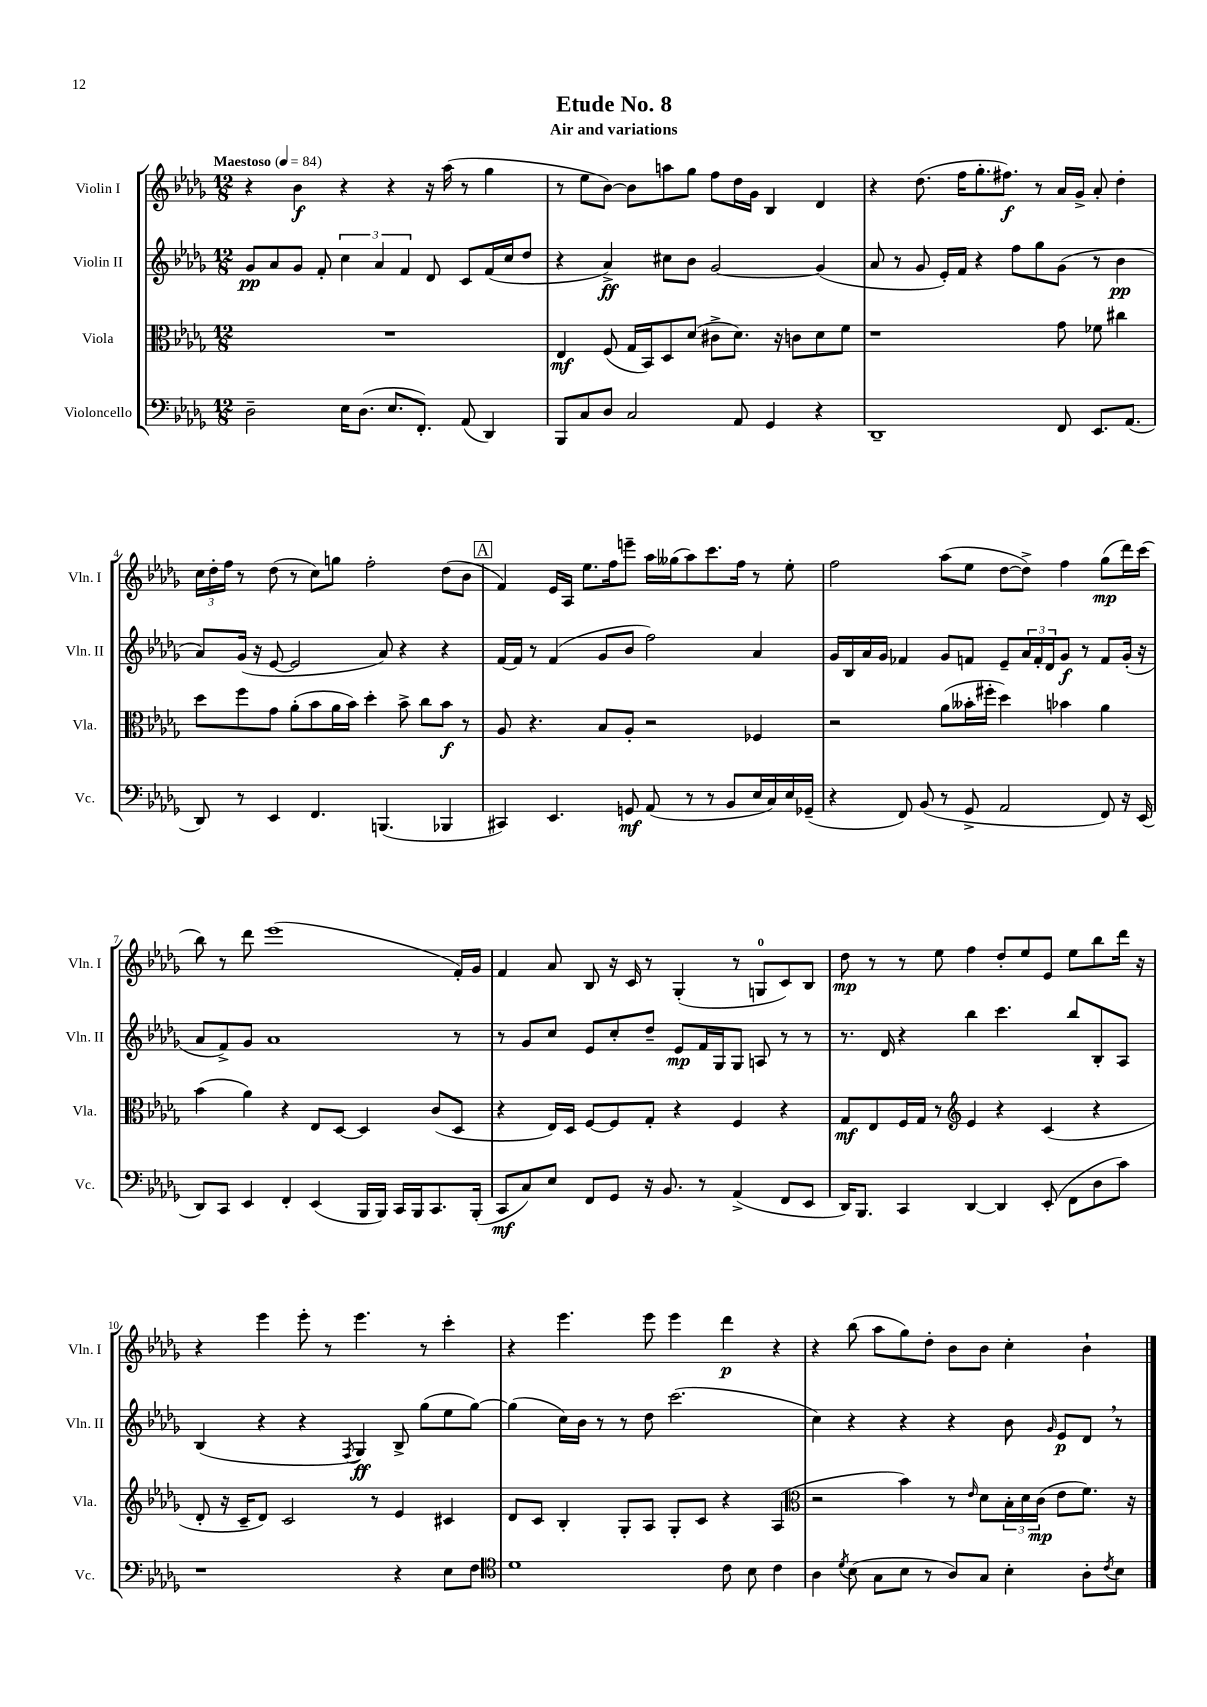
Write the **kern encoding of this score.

**kern	**kern	**kern	**kern
*staff4	*staff3	*staff2	*staff1
*clefF4	*clefC3	*clefG2	*clefG2
*k[b-e-a-d-g-]	*k[b-e-a-d-g-]	*k[b-e-a-d-g-]	*k[b-e-a-d-g-]
*M12/8	*M12/8	*M12/8	*M12/8
*MM84	*MM84	*MM84	*MM84
2D-~	1.r	8g-	4r
.	.	8a-	.
.	.	8g-	4b-
.	.	8f'	.
16E-	.	6cc	4r
(8.D-	.	.	.
.	.	6a-	.
8.E-	.	.	4r
.	.	6f	.
8.FF')	.	.	.
.	.	8d-	16r
.	.	.	(16aa-
(8AA-	.	8c	8r
4DD-)	.	(16f	4gg-
.	.	16cc	.
.	.	8dd-	.
=	=	=	=
8BBB-	4E-	4r	8r
8C	.	.	8ee-
8D-	(8F	4a-^)	[8b-)
2C	16G-	.	8b-]
.	16BB-)	.	.
.	8D-	8cc#	8aa
.	(8d-	8b-	8gg-
.	8c#^	[2g-	8ff
8AA-	8.d-)	.	16dd-
.	.	.	16g-
4GG-	.	.	4B-
.	16r	.	.
.	8c	.	.
4r	8d-	(4g-]	4d-
.	8f	.	.
=	=	=	=
1DD-~	1r	8a-	4r
.	.	8r	.
.	.	8g-	(8.dd-
.	.	16e-')	.
.	.	16f	16ff
.	.	4r	8.gg-'
.	.	.	8.ff#)
.	.	8ff	.
.	.	8gg-	8r
8FF	8g-	(8g-	16a-
.	.	.	16g-^
8.EE-	8f-	8r	8a-'
.	4cc#	4b-	4dd-'
(8.AA-	.	.	.
=	=	=	=
8DD-)	8dd-	8a-)	24cc
.	.	.	24dd-'
.	.	.	24ff
8r	8ff	(16g-	8r
.	.	16r	.
4EE-	8g-	[8e-	(8dd-
.	(8a-'	2e-]	8r
4.FF	8b-	.	8cc)
.	16a-	.	8gg
.	16b-)	.	.
.	4dd-'	.	2ff'
(4.BBB	.	8a-)	.
.	8b-^	4r	.
.	8cc	.	.
4BBB-	8b-	4r	(8dd-
.	8r	.	8b-
=	=	=	=
4CC#)	8A-	[16f	4f)
.	.	16f]	.
.	4.r	8r	.
4.EE-	.	(4f	16e-
.	.	.	16A-
.	.	.	8.ee-
.	8B-	8g-	.
.	.	.	16ff
8GG	8A-'	8b-	8eee~
(8AA-	2r	2ff)	16aa-
.	.	.	(16gg--
8r	.	.	8aa-)
8r	.	.	8.ccc
8BB-	.	.	.
.	.	.	16ff
16E-	4F-	4a-	8r
16C)	.	.	.
16E-	.	.	8ee-'
(16GG-~	.	.	.
=	=	=	=
4r	2r	16g-	2ff
.	.	16B-	.
.	.	16a-	.
.	.	16g-	.
8FF)	.	4f-	.
(8BB-	.	.	.
8r	(8a-	8g-	(8aa-
8GG-^	16b--'	8f	8ee-
.	16ff#'	.	.
2AA-	4dd-)	8e-~	[8dd-
.	.	24a-	8dd-^])
.	.	24f'	.
.	.	24d-	.
.	4b-	8g-	4ff
.	.	8r	.
8FF)	4a-	8f	(8gg-
16r	.	(16g-'	16ddd-)
(16EE-	.	16r	(16ccc
=	=	=	=
8DD-)	(4b-	8a-	8bb-)
8CC	.	8f^)	8r
4EE-	4a-)	8g-	8ddd-
.	.	1a-	(1eee-
4FF'	4r	.	.
(4EE-	8E-	.	.
.	[8D-	.	.
16BBB-	4D-]	.	.
16BBB-)	.	.	.
16CC	.	.	.
16BBB-	.	.	.
8.CC	(8c	.	.
.	8D-	8r	16f')
(16BBB-'	.	.	16g-
=	=	=	=
8CC	4r	8r	4f
8C)	.	8g-	.
8E-	16E-)	8cc	8a-
.	16D-	.	.
8FF	[8F	8e-	8B-
8GG-	8F]	8cc'	16r
.	.	.	16c
16r	8G-'	8dd-~	8r
8.BB-	.	.	.
.	4r	8e-	(4G-'
8r	.	16f	.
.	.	16G-	.
(4AA-^	4F	8G-	8r
.	.	8A	8G
8FF	4r	8r	8c)
8EE-	.	8r	8B-
=	=	=	=
16DD-)	8G-	8.r	8dd-
8.BBB-	.	.	.
.	8E-	.	8r
.	.	16d-	.
4CC	16F	4r	8r
.	16G-	.	.
.	8r	.	8ee-
*	*clefG2	*	*
[4DD-	4e-	4bb-	4ff
4DD-]	4r	4.ccc	8dd-'
.	.	.	8ee-
(8EE-'	(4c	.	8e-
8FF	.	8bb-	8ee-
8D-	4r	8B-'	8bb-
8c)	.	8A-	16ddd-
.	.	.	16r
=	=	=	=
1r	8d-'	(4B-	4r
.	16r	.	.
.	16c~	.	.
.	8d-)	4r	4eee-
.	2c	.	.
.	.	4r	8eee-'
.	.	.	8r
.	.	8qF	.
.	.	4G-)	4.eee-
.	8r	.	.
4r	4e-	8B-^	.
.	.	(8gg-	8r
8E-	4c#	8ee-	4ccc'
8F	.	[8gg-)	.
=	=	=	=
*clefC4	*	*	*
1d-	8d-	(4gg-]	4r
.	8c	.	.
.	4B-'	16cc)	4.eee-
.	.	16b-	.
.	.	8r	.
.	8G-'	8r	.
.	8A-	8dd-	8eee-
.	8G-'	(2.ccc	4eee-
.	8c	.	.
8c	4r	.	4ddd-
8B-	.	.	.
4c	(4A-	.	4r
=	=	=	=
*	*clefC3	*	*
4A-	2r	4cc)	4r
8qd-	.	.	.
(8B-	.	4r	(8bb-
8G-	.	.	8aa-
8B-	4b-)	4r	8gg-)
8r	.	.	8dd-'
8A-)	8r	4r	8b-
.	16qqe-	.	.
8G-	8d-	.	8b-
4B-'	24B-'	8b-	4cc'
.	24d-	.	.
.	(24c	.	.
.	.	16qqg-	.
.	8e-	8e-	.
8A-'	8.f)	8d-	4b-`
8qc	.	.	.
8B-	.	8r	.
.	16r	.	.
==	==	==	==
*-	*-	*-	*-
